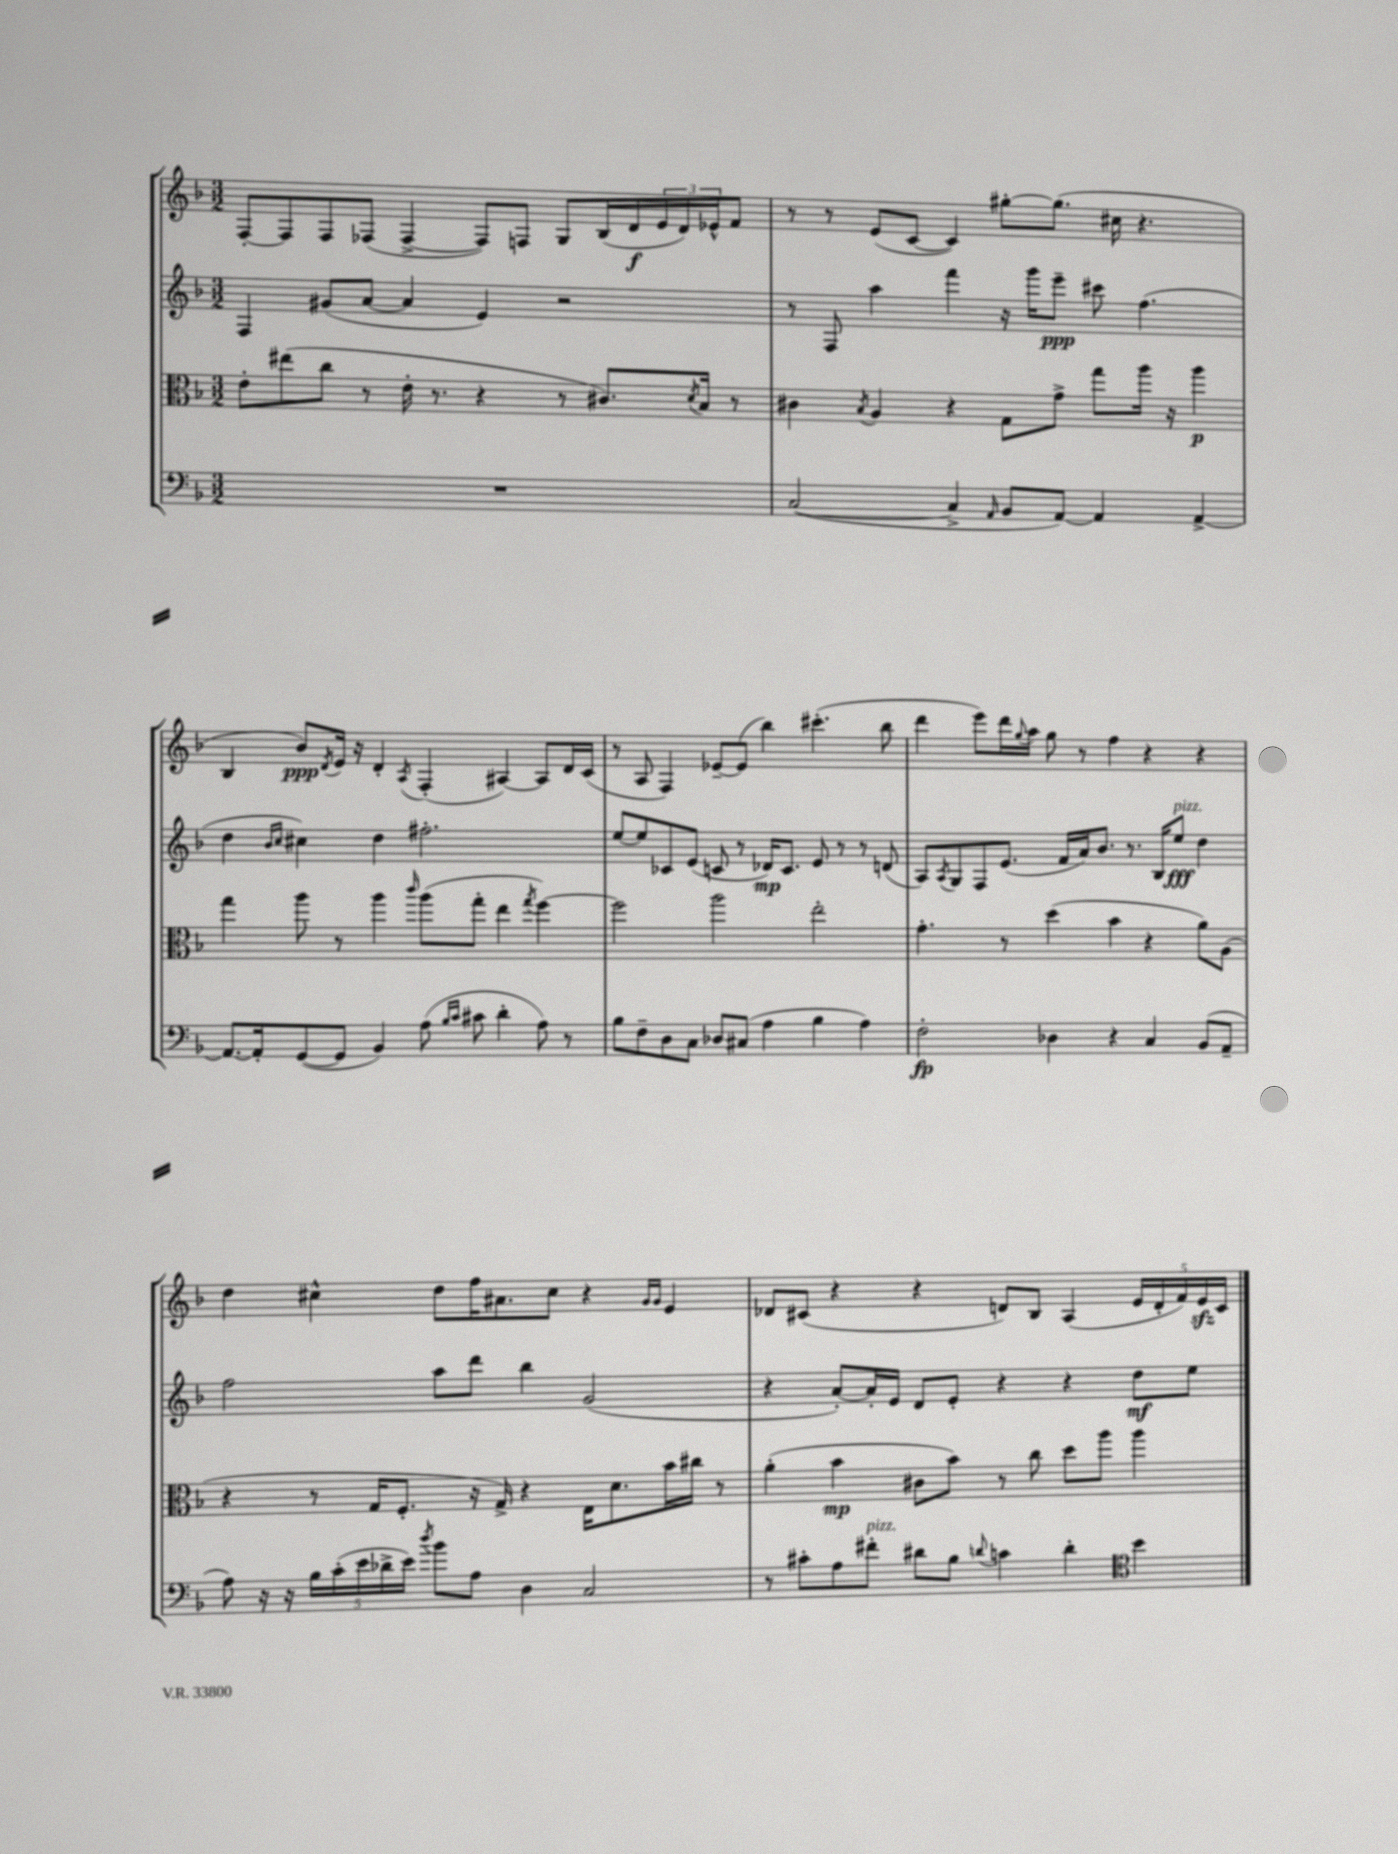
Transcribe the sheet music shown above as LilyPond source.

<<
\new StaffGroup <<
\new Staff = "s0" {
    \clef treble \key f \major \numericTimeSignature \time 3/2
    f8~-. f8 f8 fes8( fes4~-> fes8) f8 g8 bes16( d'16\f \tuplet 3/2 { e'16 d'16) ees'16-^ } f'8 |
    r8 r8 e'8( c'8~ c'4) gis''8~-. gis''8.( cis''16 r4. |
    bes4 bes'8\ppp) \acciaccatura { d'8 } e'16 r16 d'4-. \acciaccatura { a8 } f4-.( ais4~) ais8 d'16 c'16( |
    r8 a8 f4) ees'8~-- ees'8( bes''4) cis'''4.-.( bes''8 |
    d'''4 e'''8) d'''16 \appoggiatura { g''8 } a''16 g''8 r8 f''4 r4 r4 |
    d''4 cis''4-^ d''8 f''16 ais'8. cis''8 r4 \grace { g'16 g'16 } e'4 |
    des'8 cis'8( r4 r4 d'8) bes8 a4( \tuplet 5/4 { e'16 d'16-. f'16) e'16\sfz cis'16 } \bar "|." |
}
\new Staff = "s1" {
    \clef treble \key f \major \numericTimeSignature \time 3/2
    f4 gis'8( a'8~ a'4 e'4) r2 |
    r8 f8 a''4 f'''4 r16 g'''16 e'''8--\ppp cis'''8 f''4.( |
    d''4 \grace { bes'16 c''16 } cis''4) d''4 fis''2.-. |
    e''8~ e''8 ces'8 e'8( c'8 r8 des'16\mp) c'8. e'8 r8 r8 d'8( |
    a8) \acciaccatura { a8 } g8 f8 e'8.( f'16 a'16) bes'8. r8. bes16 e''8\fff^\markup { \italic "pizz." } d''4 |
    f''2 a''8 d'''8 bes''4 g'2( |
    r4 a'8~-.) a'16-. e'16 d'8 e'8-. r4 r4 d''8\mf e''8 \bar "|." |
}
\new Staff = "s2" {
    \clef alto \key f \major \numericTimeSignature \time 3/2
    e'8-. eis''8( c''8 r8 e'16-. r8. r4 r8 cis'8.) \acciaccatura { d'8 } bes16 r8 |
    cis'4 \acciaccatura { bes8 } a4 r4 g8 g'8-> g''8 a''16 r16 a''4\p |
    g''4 a''8 r8 a''4 \grace { c'''16 } a''8( g''8-. e''4 \acciaccatura { g''8 } f''4~) |
    f''2 a''2 e''2-. |
    g'4.-. r8 d''4( bes'4 r4 a'8) a8( |
    r4 r8 g16 f8.-. r16 g16->) r4 e16 d'8. bes'16 cis''16 r8 |
    a'4-.( bes'4\mp cis'8 bes'8) r8 c''8 d''8 a''8 a''4 \bar "|." |
}
\new Staff = "s3" {
    \clef bass \key f \major \numericTimeSignature \time 3/2
    R1. |
    c2~( c4-> \grace { a,16 } bes,8 a,8~) a,4 a,4~-> |
    a,8.~ a,16-. g,8~( g,8 bes,4) a8( \grace { bes16 c'16 } cis'8 d'4-. a8) r8 |
    bes8 f8-- d8 c8 des8 cis8( a4 bes4 a4) |
    f2-.\fp des4 r4 c4 bes,8( a,8-- |
    a8) r16 r16 \tuplet 5/4 { bes16 c'16-.( e'16 des'16-> e'16) } \acciaccatura { d''8 } bes'8 a8 d4 c2 |
    r8 cis'8-. a8 fis'8-.^\markup { \italic "pizz." } dis'8 bes8 \appoggiatura { d'8 } c'4 d'4-. \clef tenor bes'4 \bar "|." |
}
>>
>>
\layout { \context { \Score \remove "Bar_number_engraver" } }
